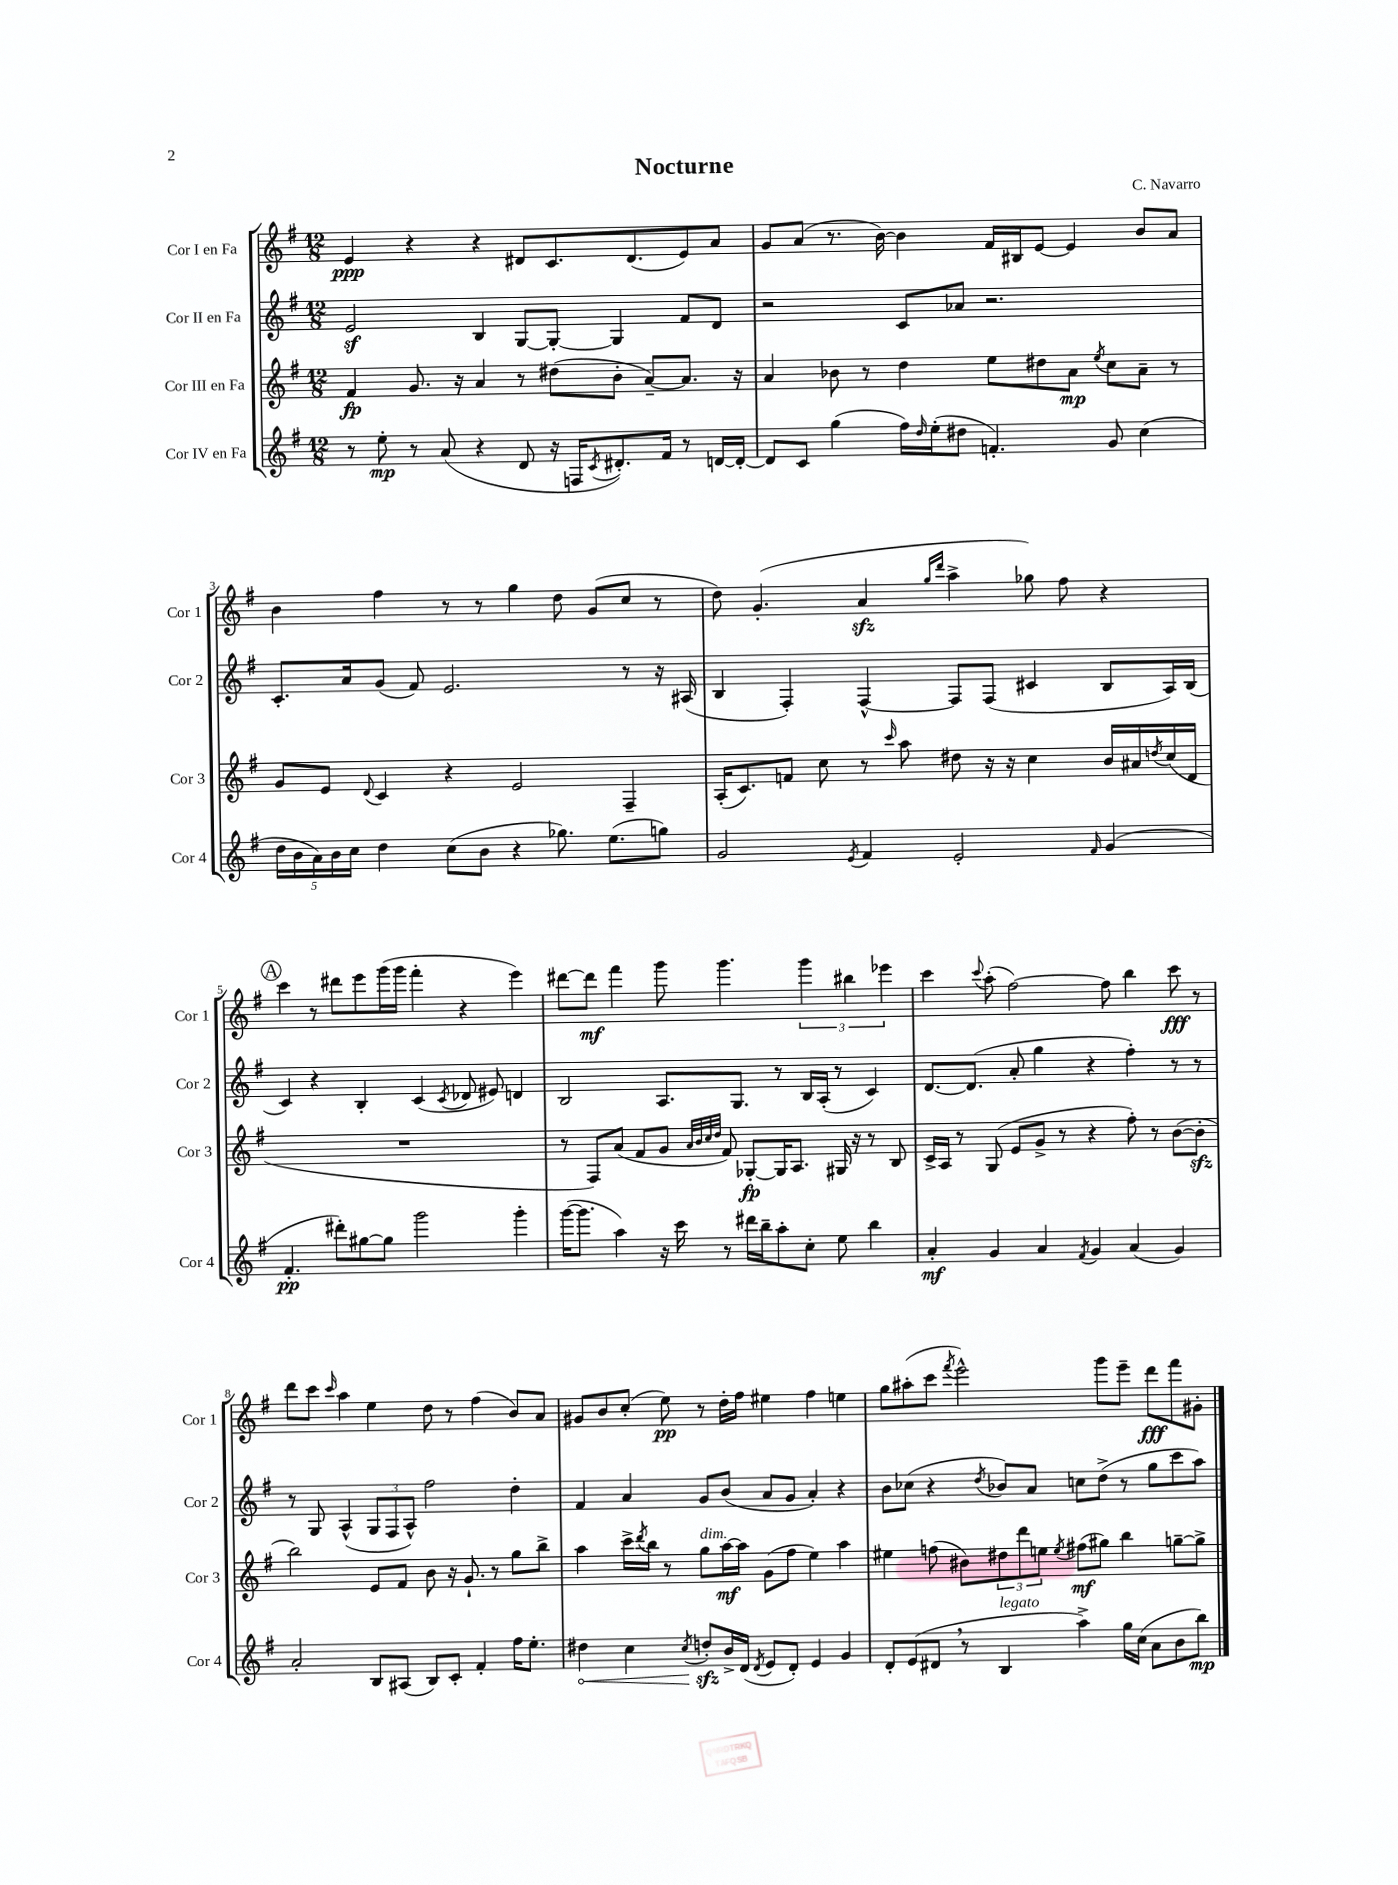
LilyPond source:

\header { title = "Nocturne" composer = "C. Navarro" }
<<
\new StaffGroup <<
\new Staff = "s0" \with { instrumentName = "Cor I en Fa" shortInstrumentName = "Cor 1" } {
    \clef treble \key g \major \numericTimeSignature \time 12/8
    e'4\ppp r4 r4 dis'8 c'8. dis'8.( e'8) a'8 |
    g'8 a'8( r8. b'16~) b'4 fis'16 bis16 e'8~ e'4 b'8 a'8 |
    b'4 fis''4 r8 r8 g''4 d''8 g'8( c''8 r8 |
    d''8) g'4.-.( a'4\sfz \grace { g''16 d'''16 } a''4-> ges''8) fis''8 r4 |
    \mark \markup { \circle "A" } c'''4 r8 dis'''8 e'''8 g'''16( g'''16 fis'''4-. r4 e'''4) |
    dis'''8~ dis'''8\mf fis'''4 g'''8 g'''4. \tuplet 3/2 { g'''4 bis''4 ees'''4 } |
    c'''4 \appoggiatura { c'''8 } a''8-.( fis''2~) fis''8 b''4 c'''8\fff r8 |
    d'''8 c'''8 \grace { c'''16 } a''4 e''4 d''8 r8 fis''4( b'8) a'8 |
    gis'8 b'8 c''8-.( e''8\pp) r8 d''16-. fis''16 eis''4 fis''4 e''4 |
    g''8 ais''8-.( c'''8 \acciaccatura { fis'''8 } e'''2-^) g'''8 e'''8-- d'''8\fff fis'''8 gis'8-. \bar "|." |
}
\new Staff = "s1" \with { instrumentName = "Cor II en Fa" shortInstrumentName = "Cor 2" } {
    \clef treble \key g \major \numericTimeSignature \time 12/8
    e'2\sf b4 g8~ g8~-. g4 fis'8 d'8 |
    r2 c'8 aes'8 r2. |
    c'8.-. a'16 g'8( fis'8) e'2. r8 r16 ais16( |
    b4 fis4-.) fis4~-^ fis8 fis8( cis'4 b8 a16) b16( |
    \mark \markup { \circle "A" } c'4) r4 b4-. c'4( \acciaccatura { c'8 } des'8 eis'8) d'4 |
    b2 a8. g8. r8 b16 a16-.( r8 c'4) |
    d'8.~ d'8.( a'8-. g''4 r4 fis''4-.) r8 r8 |
    r8 g8 a4-^( \tuplet 3/2 { g8 fis8 a8-^) } fis''2 d''4-. |
    fis'4 a'4 g'8 b'8( a'8 g'8 a'4-.) r4 |
    b'8 ces''8( r4 \acciaccatura { d''8 } bes'8) a'8 c''8 d''8->( r8 g''8 c'''8 a''8) \bar "|." |
}
\new Staff = "s2" \with { instrumentName = "Cor III en Fa" shortInstrumentName = "Cor 3" } {
    \clef treble \key g \major \numericTimeSignature \time 12/8
    fis'4\fp g'8. r16 a'4 r8 dis''8( b'8-. a'8~--) a'8. r16 |
    a'4 bes'8 r8 d''4 e''8 dis''8 a'8\mp \acciaccatura { e''8 } c''8 a'8-- r8 |
    g'8 e'8 \appoggiatura { d'8 } c'4 r4 e'2 fis4-- |
    a16-.( c'8.) f'8 c''8 r8 \grace { c'''16 } a''8 dis''8 r16 r16 c''4 b'16 ais'16 \acciaccatura { d''8 } c''16( d'16 |
    \mark \markup { \circle "A" } R1. |
    r8 fis8) a'8( fis'8 g'8 \grace { a'32 b'32 c''32 d''32 } fis'8) ges8~-.\fp ges16 a8. gis16 r16 r8 b8 |
    c'16-> a16 r8 g8( e'8 g'8-> r8 r4 fis''8-.) r8 b'8~( b'8-.\sfz |
    b''2) e'8 fis'8 b'8 r16 g'8.-! r8 g''8 b''8-> |
    a''4 c'''16-> \acciaccatura { d'''8 } b''16 r8 g''8^\markup { \italic "dim." } a''16~\mf a''16 g'8( fis''8 e''4) a''4 |
    eis''4 f''8( bis'8) \tuplet 3/2 { dis''8 d'''8 e''8 } \acciaccatura { e''8 } fis''8\mf( gis''8) b''4 g''8~-- g''8-> \bar "|." |
}
\new Staff = "s3" \with { instrumentName = "Cor IV en Fa" shortInstrumentName = "Cor 4" } {
    \clef treble \key g \major \numericTimeSignature \time 12/8
    r8 e''8-.\mp r8 a'8( r4 d'8 r16 f16 \acciaccatura { c'8 } dis'8.-.) fis'16 r8 d'16~ d'16~-. |
    d'8 c'8 g''4( fis''16) \grace { d''16 } e''16-.( dis''8 f'4.-.) g'8 c''4( |
    \tuplet 5/4 { d''16 b'16 a'16) b'16 c''16 } d''4 c''8( b'8 r4 ges''8.) e''8.( g''8) |
    g'2 \acciaccatura { e'8 } fis'4 e'2-. \grace { fis'16 } g'4( |
    \mark \markup { \circle "A" } fis'4.-.\pp dis'''8-.) gis''8~ gis''8 g'''2 g'''4-. |
    g'''16~( g'''8. a''4) r16 c'''16 r8 dis'''16 b''16-- a''8-. c''8-. e''8 b''4 |
    a'4-.\mf g'4 a'4 \acciaccatura { fis'8 } g'4 a'4( g'4) |
    a'2-. b8 ais8( b8) c'8-. fis'4-. fis''16 e''8.-. |
    \once \override Hairpin.circled-tip = ##t dis''4\< c''4 \acciaccatura { c''8 } d''8-.\sfz\! b'16-> d'16( \acciaccatura { d'8 } e'8 d'8-.) e'4 g'4 |
    d'8-. e'8( dis'8 \breathe r8 b4^\markup { \italic "legato" } a''4->) g''16 c''16( a'8 b'8 b''8\mp) \bar "|." |
}
>>
>>
